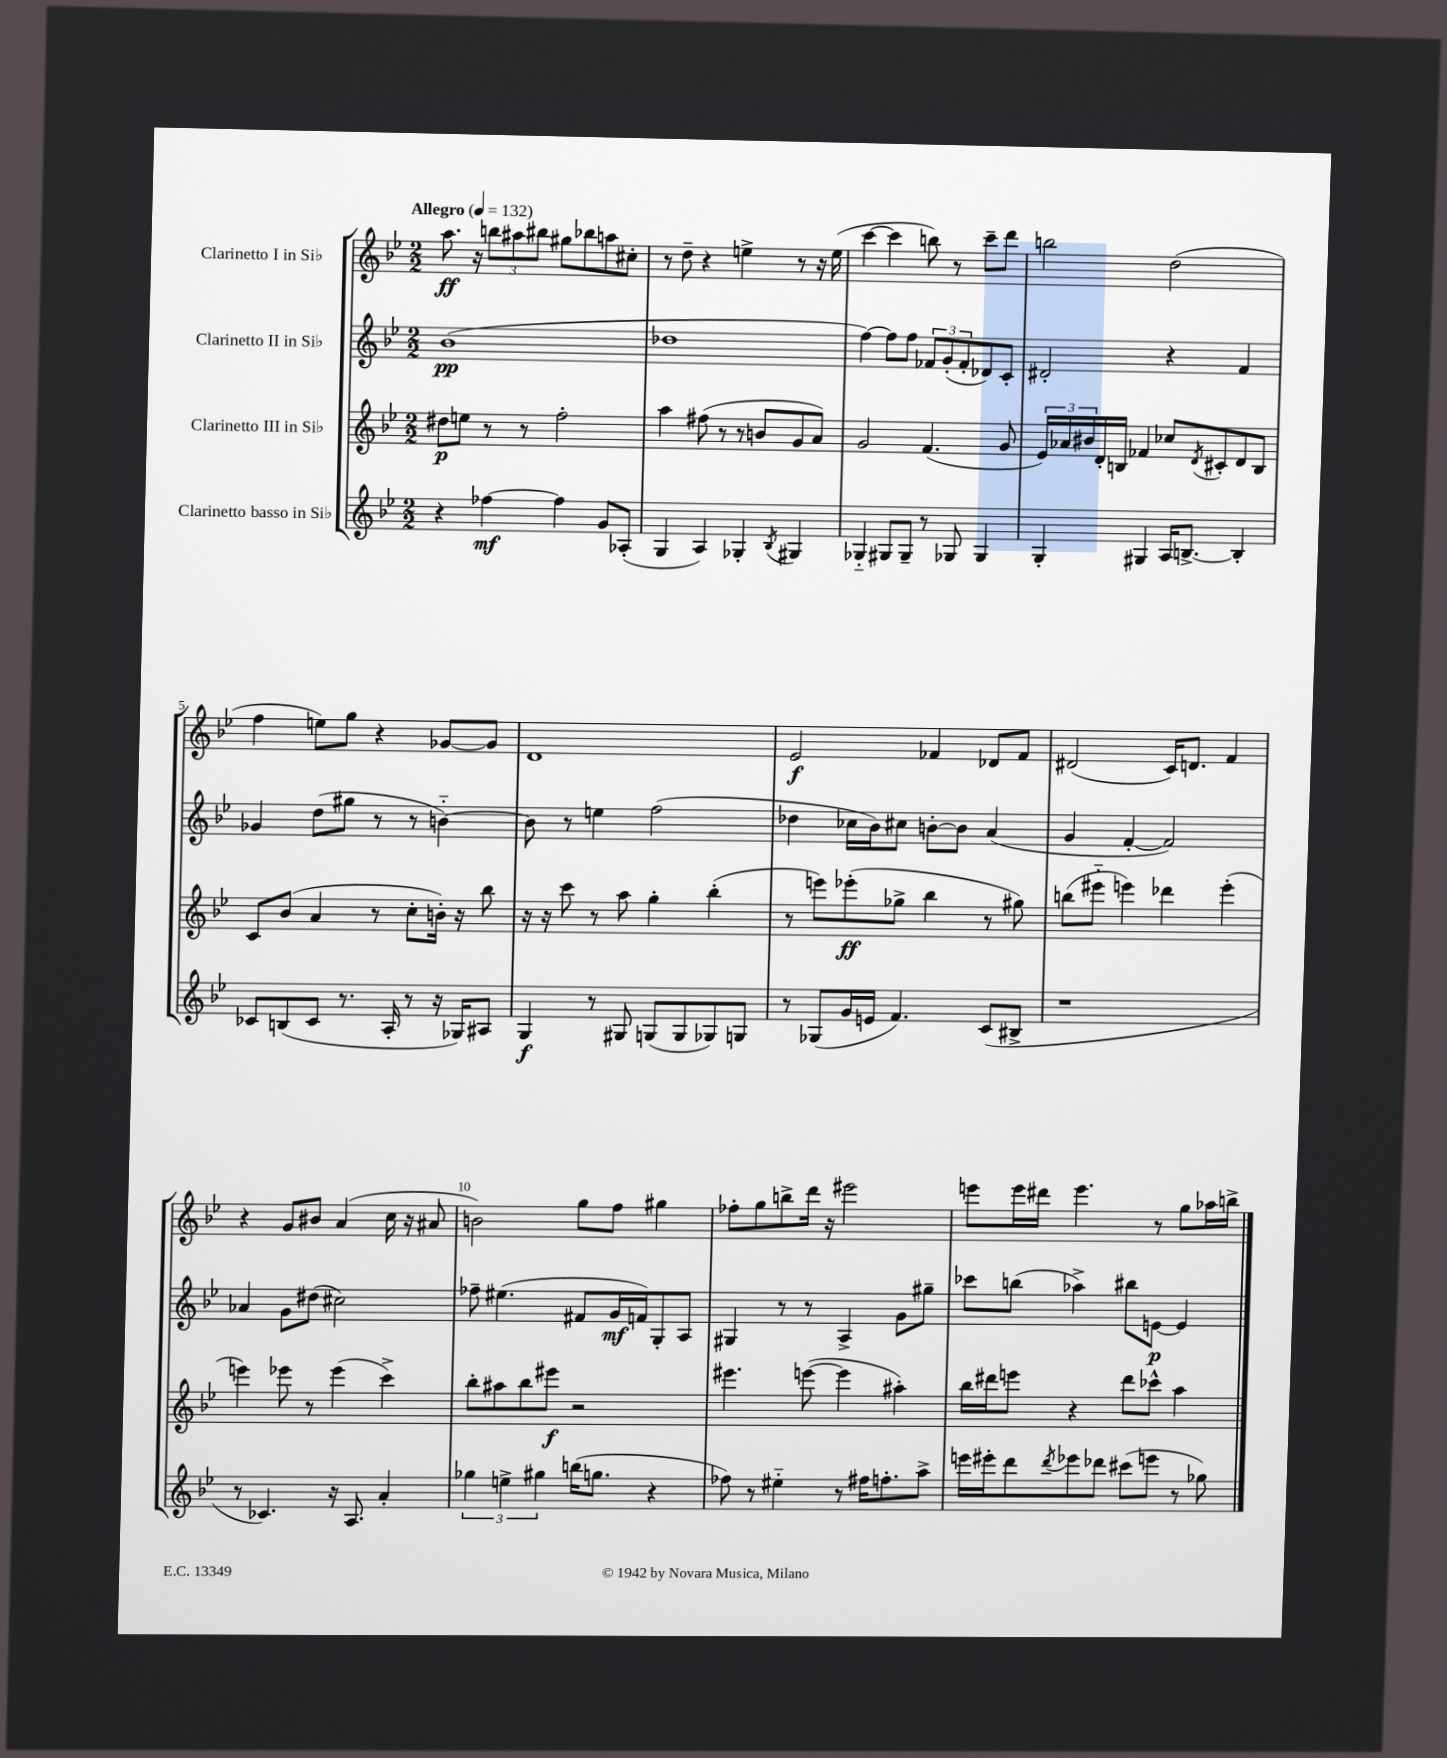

**kern	**dynam	**kern	**dynam	**kern	**dynam	**kern	**dynam
*part4	*part4	*part3	*part3	*part2	*part2	*part1	*part1
*staff4	*staff4	*staff3	*staff3	*staff2	*staff2	*staff1	*staff1
*I"Clarinetto basso in Si♭	*	*I"Clarinetto III in Si♭	*	*I"Clarinetto II in Si♭	*	*I"Clarinetto I in Si♭	*
*clefG2	*	*clefG2	*	*clefG2	*	*clefG2	*
*k[b-e-]	*	*k[b-e-]	*	*k[b-e-]	*	*k[b-e-]	*
*M2/2	*	*M2/2	*	*M2/2	*	*M2/2	*
*MM132	*	*MM132	*	*MM132	*	*MM132	*
=1	=1	=1	=1	=1	=1	=1	=1
!	!	!	!	!	!	!LO:TX:a:B:t=Allegro	!
4r	.	8dd#X\L	p	(1b-	pp	8.aa\	ff
.	.	8een\J	.	.	.	.	.
.	.	.	.	.	.	16r	.
[4ff-X\	mf	8r	.	.	.	12bbn\L	.
.	.	.	.	.	.	12aa#X\	.
.	.	8r	.	.	.	.	.
.	.	.	.	.	.	12bb#X\J	.
4ff-\]	.	2ff'\	.	.	.	8gg#X\L	.
.	.	.	.	.	.	8bb-X\	.
8g/L	.	.	.	.	.	8aan\	.
(8A-X'/J	.	.	.	.	.	8cc#X'\J	.
=2	=2	=2	=2	=2	=2	=2	=2
4G/	.	4aa\	.	1dd-X	.	8r	.
.	.	.	.	.	.	8dd~\	.
4A/)	.	(8ff#X\	.	.	.	4r	.
.	.	8r	.	.	.	.	.
4G-X'/	.	8r	.	.	.	4een^\	.
.	.	8bn/L	.	.	.	.	.
8qB-/	.	.	.	.	.	.	.
4G#X/	.	8g/	.	.	.	8r	.
.	.	8a/J)	.	.	.	16r	.
.	.	.	.	.	.	(16ee\	.
=3	=3	=3	=3	=3	=3	=3	=3
4G-X/	.	2g/	.	[4ff\)	.	[4ccc\	.
8G#X/L	.	.	.	8ff\L]	.	4ccc\]	.
8G#~/J	.	.	.	8ff\J	.	.	.
8r	.	(4.f/	.	12f-X/L	.	8bbn\)	.
.	.	.	.	(12g'/	.	.	.
8G-X/	.	.	.	.	.	8r	.
.	.	.	.	12f-'/	.	.	.
4G-/	.	.	.	8d-X/)	.	8ccc~\L	.
.	.	8g/	.	8c'/J	.	8ddd\J	.
=4	=4	=4	=4	=4	=4	=4	=4
4G'/	.	24e-/LL)	.	2d#X'/	.	2bbn\	.
.	.	24a-X/	.	.	.	.	.
.	.	24b#X/	.	.	.	.	.
.	.	16d'/	.	.	.	.	.
.	.	16Bn/JJ	.	.	.	.	.
4G#X/	.	4f-X/	.	.	.	.	.
16A/KL	.	8cc-X/L	.	4r	.	(2dd\	.
[8.Bn^/J	.	.	.	.	.	.	.
.	.	8qd/	.	.	.	.	.
.	.	8c#X'/	.	.	.	.	.
4B'/]	.	8d/	.	4f/	.	.	.
.	.	8B/J	.	.	.	.	.
!!LO:LB:g=z
=5	=5	=5	=5	=5	=5	=5	=5
8c-X/L	.	8c/L	.	4g-X/	.	4ff\	.
(8Bn/	.	(8b-/J	.	.	.	.	.
8c-/J	.	4a/	.	(8dd\L	.	8een\L)	.
8.r	.	.	.	8gg#X\J	.	8gg\J	.
.	.	8r	.	8r	.	4r	.
16A'/	.	.	.	.	.	.	.
8r	.	8cc'\L	.	8r	.	.	.
16r	.	16bn'\Jk)	.	[4bn\)	.	[8g-X/L	.
16G-X/KL)	.	16r	.	.	.	.	.
8A#X/J	.	8bb-\	.	.	.	8g-/J]	.
=6	=6	=6	=6	=6	=6	=6	=6
4G/	f	16r	.	8b\]	.	1d	.
.	.	16r	.	.	.	.	.
.	.	8ccc\	.	8r	.	.	.
8r	.	8r	.	4een\	.	.	.
8G#X/	.	8aa\	.	.	.	.	.
(8Gn/L	.	4gg'\	.	(2ff\	.	.	.
8G/	.	.	.	.	.	.	.
8G-X/)	.	(4bb-'\	.	.	.	.	.
8Gn/J	.	.	.	.	.	.	.
=7	=7	=7	=7	=7	=7	=7	=7
8r	.	8r	.	4dd-X\	.	2e-/	f
(8G-X/L	.	8eeen\L)	.	.	.	.	.
16g/L	.	(8eee-X'\	ff	16cc-X\LL	.	.	.
16en/JJ	.	.	.	16b-\J)	.	.	.
4.f/)	.	8gg-X^\J	.	8cc#X\J	.	.	.
.	.	4bb-\	.	[8bn'\L	.	4f-X/	.
.	.	.	.	8b\J]	.	.	.
(8c/L	.	8r	.	(4a/	.	8d-X/L	.
8B#X^/J	.	8gg#X\)	.	.	.	8f-/J	.
=8	=8	=8	=8	=8	=8	=8	=8
1r	.	(8bbn\L	.	4g/	.	(2d#X/	.
.	.	8eee#X\J	.	.	.	.	.
.	.	4eeen\)	.	[4f'/	.	.	.
.	.	4ddd-X\	.	2f/])	.	16c/KL)	.
.	.	.	.	.	.	8.dn/J	.
.	.	(4eee'\	.	.	.	4f/	.
!!LO:LB:g=z
=9	=9	=9	=9	=9	=9	=9	=9
8r	.	4eeen\)	.	4a-X/	.	4r	.
4.c-X/)	.	.	.	.	.	.	.
.	.	8eee-X\	.	8g\L	.	8g/L	.
.	.	8r	.	(8dd#X\J	.	8b#X/J	.
16r	.	(4eee-\	.	2cc#X\)	.	(4a/	.
8.A/	.	.	.	.	.	.	.
4a'/	.	4ccc^\)	.	.	.	16cc\	.
.	.	.	.	.	.	16r	.
.	.	.	.	.	.	8a#X/	.
=10	=10	=10	=10	=10	=10	=10	=10
6gg-X\	.	8bb-'\L	.	8ff-X~\	.	2bn\)	.
.	.	8aa#X\	.	(4.ee#X\	.	.	.
6een^\	.	.	.	.	.	.	.
.	.	8bb-\	.	.	.	.	.
6gg#X\	.	.	.	.	.	.	.
.	.	8eee#X\J	f	.	.	.	.
(16bbn\KL	.	2r	.	8f#X/L	.	8gg\L	.
8.ggn\J	.	.	.	.	.	.	.
.	.	.	.	16g/L	mf	8ff\J	.
.	.	.	.	16fn/J)	.	.	.
4r	.	.	.	8G'/	.	4gg#X\	.
.	.	.	.	8A/J	.	.	.
=11	=11	=11	=11	=11	=11	=11	=11
8ff-X\)	.	4.eee#X\	.	4G#X/	.	8ff-X'\L	.
8r	.	.	.	.	.	8gg\	.
4ee#X\	.	.	.	8r	.	8bbn^\	.
.	.	([8eeen\	.	8r	.	16ddd\Jk	.
.	.	.	.	.	.	16r	.
8r	.	4eee\]	.	4A^/	.	2eee#X\	.
16ff#X\KL	.	.	.	.	.	.	.
8.ffn'\	.	.	.	.	.	.	.
.	.	4aa#X'\)	.	8g\L	.	.	.
8aa^\J	.	.	.	8gg#X~\J	.	.	.
=12	=12	=12	=12	=12	=12	=12	=12
16eeen\LL	.	16bb-\LL	.	8ccc-X\L	.	8eeen\L	.
16eee#X'\J	.	16ddd#X\J	.	.	.	.	.
8ddd\	.	8eeen\J	.	(8bbn\J	.	16eee\L	.
.	.	.	.	.	.	16ddd#X\JJ	.
8qddd/	.	.	.	.	.	.	.
8eee-X\	.	4r	.	4aa-X^\)	.	4.eee\	.
8ddd-X\J	.	.	.	.	.	.	.
(8ccc#X\L	.	8ddd#\L	.	8bb#X\L	.	.	.
8eeen\J	.	8ccc-X^^\J	.	[8en\J	p	8r	.
8r	.	4aa\	.	4e/]	.	8gg\L	.
8gg-X\)	.	.	.	.	.	16aa-X\L	.
.	.	.	.	.	.	16bbn^\JJ	.
==	==	==	==	==	==	==	==
*-	*-	*-	*-	*-	*-	*-	*-
